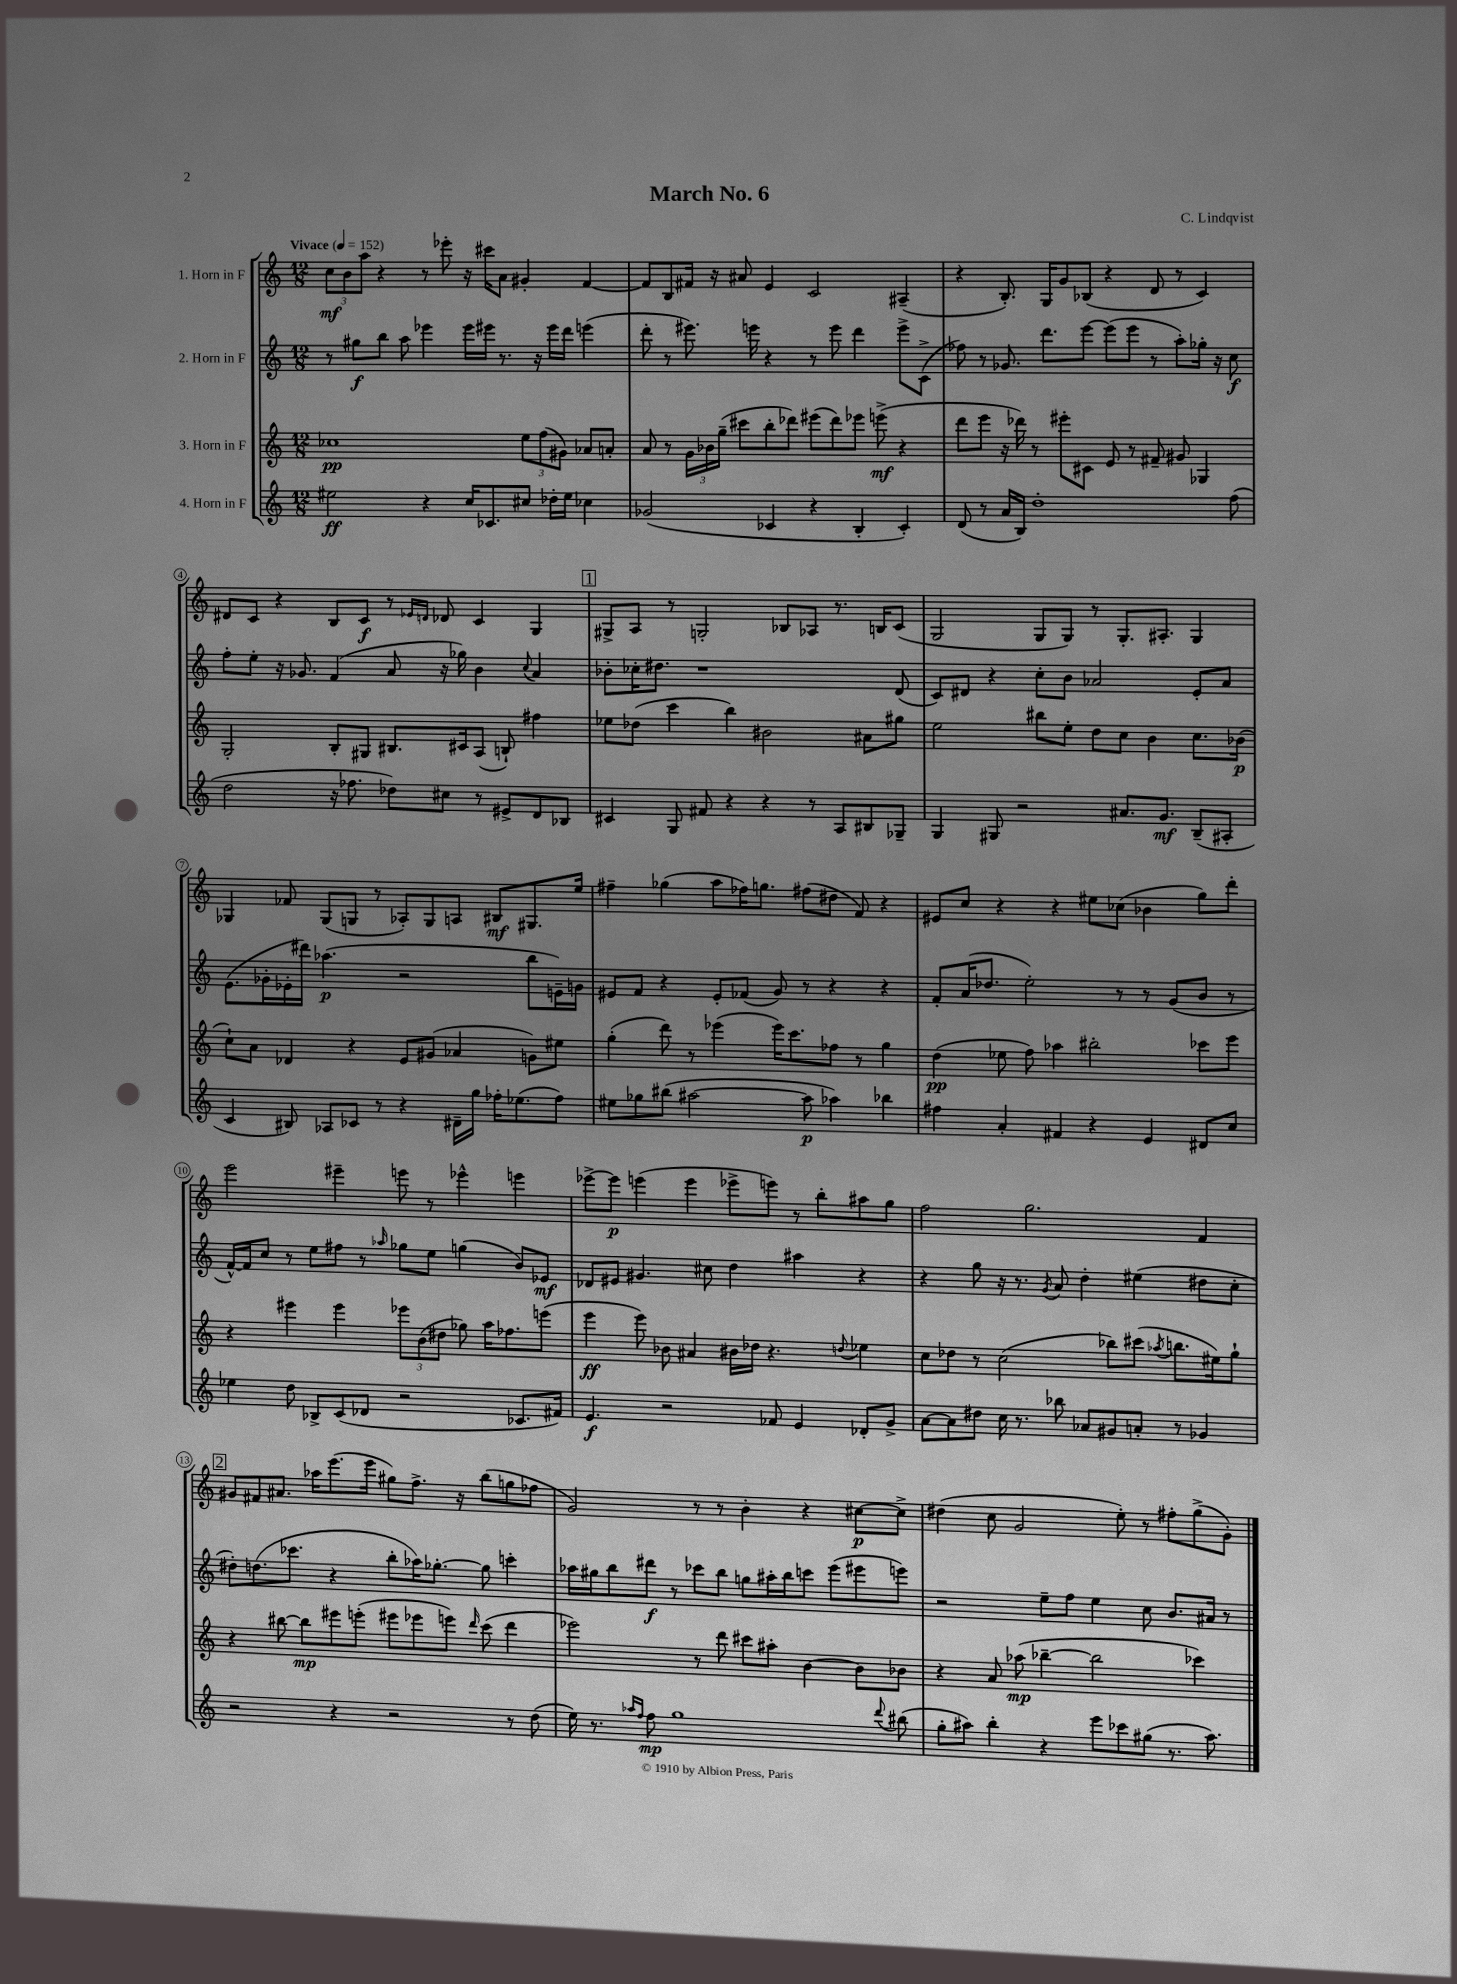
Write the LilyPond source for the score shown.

\header { title = "March No. 6" composer = "C. Lindqvist" }
<<
\new StaffGroup <<
\new Staff = "s0" \with { instrumentName = "1. Horn in F" } {
    \clef treble \key c \major \numericTimeSignature \time 12/8 \tempo "Vivace" 4 = 152
    \autoBeamOff \tuplet 3/2 { c''8[\mf b'8 a''8] } r4 r8 ees'''8-. r16 cis'''16[ a'8] gis'4-. f'4~ |
    f'8[ b8 fis'16] r16 ais'8 e'4 c'2 ais4--( |
    r4 b8.-.) g16[ g'8 bes8]( r4 d'8 r8 c'4) |
    dis'8[ c'8] r4 b8[ c'8]\f r8 \grace { ees'16[ d'16] } des'8 c'4 g4 |
    \mark \markup { \box "1" } gis8[-> a8] r8 g2-. bes8[ aes8] r8. b16[ c'8]( |
    g2 g8[ g8]) r8 g8.[-. ais8.]-. g4 |
    ges4 fes'8 ges8[( g8] r8 aes8[-.) g8 a8] bis8[\mf gis8. e''16] |
    fis''4-- ges''4( a''8[ fes''16) g''8.] fis''8[( dis''8] f'8) r4 |
    eis'8[ c''8] r4 r4 eis''8[ ces''8]( bes'4 g''8[) d'''8]-. |
    e'''2 eis'''4-- e'''8 r8 ees'''4-^ e'''4 |
    ees'''8[~-> ees'''8]\p e'''4( e'''4 ees'''8[-> e'''8]) r8 b''8[-. ais''8 g''8] |
    f''2 g''2. f'4 |
    \mark \markup { \box "2" } gis'8[ fis'8 ais'8.] aes''16[ e'''8.( e'''16] gis''8[) f''8.]-> r16 b''8[( g''8 fes''8] |
    g'2) r8 r8 b'4-. r4 cis''8[~\p cis''8]-> |
    dis''4( c''8 g'2 e''8-.) r8 fis''8[-. g''8->( g'8]-.) \bar "|." |
}
\new Staff = "s1" \with { instrumentName = "2. Horn in F" } {
    \clef treble \key c \major \numericTimeSignature \time 12/8
    \autoBeamOff r8 gis''8[\f b''8] a''8 ees'''4 ees'''16[ eis'''16] r8. r16 eis'''16[ d'''16] e'''4( |
    d'''8-. r8 eis'''8.) e'''16 r4 r8 e'''8 d'''4 e'''8[-> c'8]->( |
    fes''8) r8 ges'8. d'''8.[ e'''8]~ e'''8[( e'''8] r8 a''8[-.) ges''16]-. r16 c''8\f |
    f''8[-. e''8]-. r16 ges'8. f'4( a'8 r16 ges''16) b'4 \appoggiatura { c''8 } a'4 |
    \mark \markup { \box "1" } bes'8[-. ces''16-. dis''8.] r1 d'8( |
    c'8[) dis'8] r4 c''8[-. b'8] aes'2 e'8[-. aes'8] |
    e'8.[( ges'16-. ees'16-. dis'''16]) aes''4.\p( r2 b''8[ e'16--) g'16] |
    eis'8[ f'8] r4 eis'8[-. fes'8]( g'8) r8 r4 r4 |
    f'8[-. a'16( des''8.] e''2-.) r8 r8 g'8[( b'8] r8 |
    f'16[~-^) f'16 c''8] r8 e''8[ fis''8] r8 \grace { aes''16 } ges''8[ e''8] g''4( b'8[) ees'8]\mf |
    des'8[ eis'8] gis'4. cis''8 d''4 ais''4 r4 |
    r4 g''8 r16 r8. \acciaccatura { g'8 } a'8 d''4-. eis''4( dis''8[ c''8]-. |
    \mark \markup { \box "2" } dis''8[-.) d''8.( ces'''8.] r4 b''8[-. aes''16) ges''8.]~-. ges''8 c'''4-. |
    aes''16[ gis''16 b''8 dis'''8]\f r8 ces'''8[ b''8] g''8[ ais''16-. b''16 c'''8] e'''8[( eis'''8 e'''8]) |
    r2 e''8[-- f''8] e''4 c''8 b'8.[ ais'16] r8 \bar "|." |
}
\new Staff = "s2" \with { instrumentName = "3. Horn in F" } {
    \clef treble \key c \major \numericTimeSignature \time 12/8
    \autoBeamOff ces''1\pp \tuplet 3/2 { e''8[ f''8( gis'8]) } aes'8[ a'8]-. |
    a'8 r8 \tuplet 3/2 { g'16[ bes'16 g''16]--( } cis'''8[ b''8-. des'''8]) eis'''8[( des'''8) ees'''8] e'''8->\mf( r4 |
    d'''8[ e'''8] r16 des'''16) r8 eis'''8[-. cis'8] e'8 r8 fis'8-- gis'8 ges4 |
    g2-. b8[-. gis8] bis8.[ cis'16 a8]( b8-!) fis''4 |
    \mark \markup { \box "1" } ees''8[ des''8]( c'''4 b''4) bis'2 ais'8[ gis''8] |
    e''2 bis''8[ e''8]-. d''8[ c''8] b'4 c''8.[ bes'16]\p( |
    c''8[-!) a'8] des'4 r4 e'8[ gis'8]( aes'4 g'8[) eis''8] |
    g''4-.( d'''8) r8 ees'''4( ees'''16[) c'''8. fes''8] r8 g''4 |
    d''4\pp( ees''8 f''8) aes''4 bis''2-. ces'''8[ e'''8] |
    r4 eis'''4 eis'''4 \tuplet 3/2 { ees'''8[ b'8( dis''8] } ges''8) a''16[ fes''8. e'''8]( |
    e'''4\ff e'''8) bes'8 ais'4 bis'16[ des''16] r4. \appoggiatura { d''8 } ees''4 |
    c''8[ des''8] r8 c''2( bes''8[) cis'''8]( \acciaccatura { aes''8 } b''8.[ eis''16) g''8]-! |
    \mark \markup { \box "2" } r4 bis''8~ bis''8[\mp eis'''8 e'''8]-.( eis'''8[ ees'''8 e'''8]) \grace { d'''16 } c'''8( d'''4 |
    ees'''2) r8 d'''8 cis'''8[ ais''8]-. b'4~ b'8[ bes'8] |
    r4 a'8 aes''8\mp( bes''4~-- bes''2 ces'''4) \bar "|." |
}
\new Staff = "s3" \with { instrumentName = "4. Horn in F" } {
    \clef treble \key c \major \numericTimeSignature \time 12/8
    \autoBeamOff eis''2\ff r4 c''16[ ces'8. cis''8] des''16[-. eis''16] ces''4 |
    ges'2( ces'4 r4 b4-. ces'4-.) |
    d'8( r8 a'16[ b16]) d''1-. f''8( |
    d''2 r16 fes''8. des''8[) cis''8] r8 eis'8[-> d'8 bes8] |
    \mark \markup { \box "1" } cis'4 g8 fis'8 r4 r4 r8 a8[ bis8 ges8]-- |
    g4 gis8 r2 ais'8.[ g'8.]\mf b8[--( ais8]-. |
    c'4 bis8) aes8[ ces'8] r8 r4 dis'16[-- g''16] fes''16[-. ees''8.( fes''8]) |
    eis''8[ ges''8 bis''8]( ais''2~ ais''8\p aes''4) bes''4 |
    fis''4 a'4-. fis'4 r4 e'4 dis'8[ c''8] |
    ees''4 d''8 bes8[-> c'8( des'8] r2 ces'8.[ fis'16]) |
    e'4.\f r2 fes'8 e'4 des'8[-. g'8]-> |
    a'8[~ a'8 dis''8] c''16 r8. bes''8 aes'8[ gis'8 a'8]-. r8 ges'4 |
    \mark \markup { \box "2" } r2 r4 r2 r8 d''8( |
    e''16) r8. \grace { aes''16[ f''16] } f''8\mp g''1 \appoggiatura { d'''8 } bis''8( |
    g''8[-. ais''8]) b''4-. r4 e'''8[ ces'''8 gis''8]( r8. ais''8.) \bar "|." |
}
>>
>>
\layout { \context { \Score \override BarNumber.stencil = #(make-stencil-circler 0.1 0.3 ly:text-interface::print) } }
